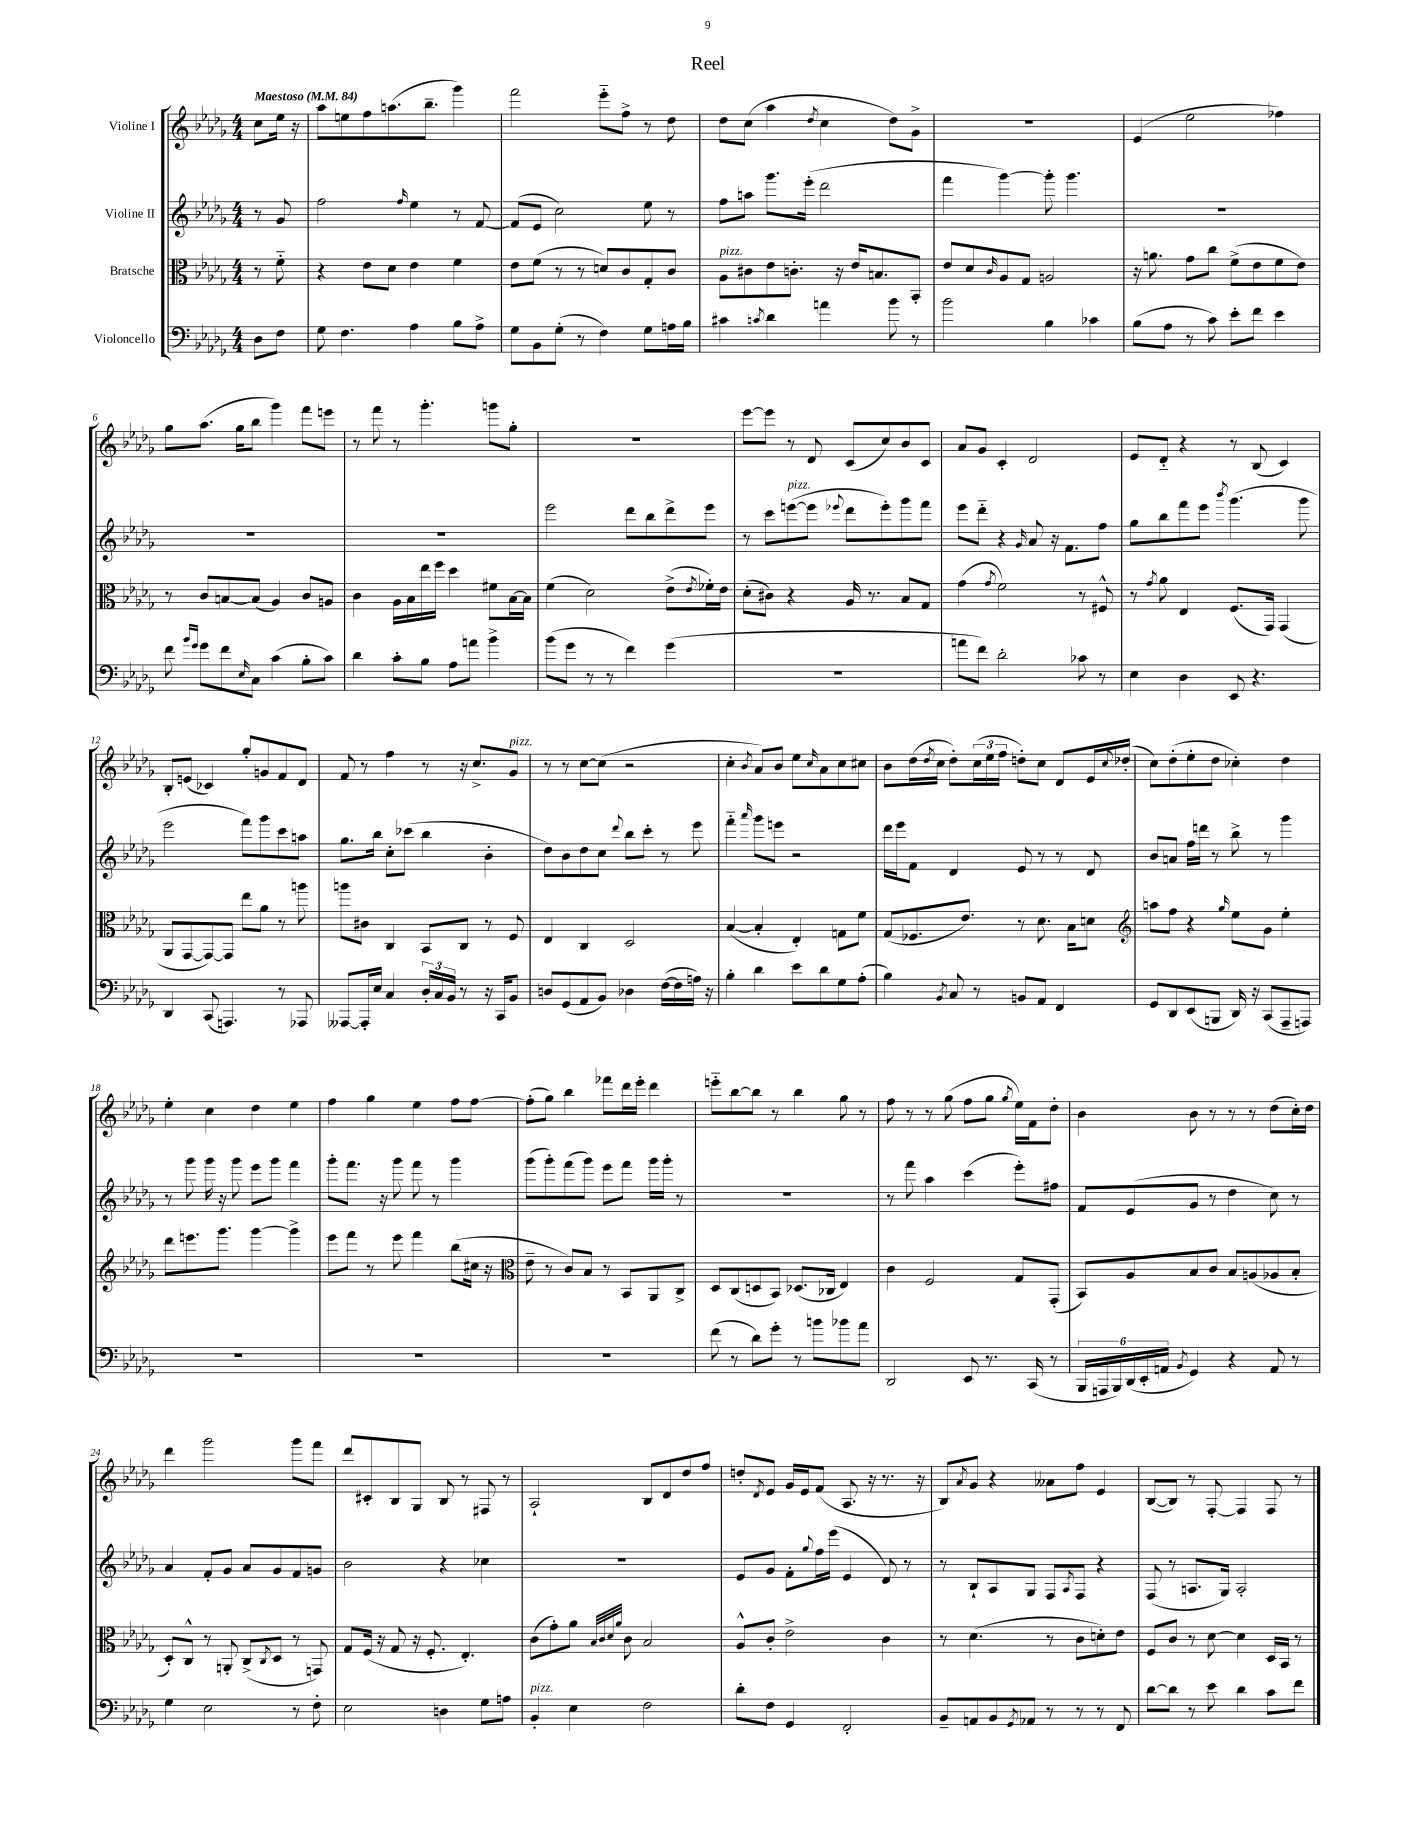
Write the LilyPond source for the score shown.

\header { title = "Reel" }
<<
\new StaffGroup <<
\new Staff = "s0" \with { instrumentName = "Violine I" } {
    \clef treble \key des \major \numericTimeSignature \time 4/4 \partial 4 \tempo "Maestoso" 4 = 84
    c''8 ees''16 r16 |
    aes''8 e''8 f''8 a''8.( bes''8.-- ges'''4) |
    f'''2 ees'''8-_ f''8-> r8 des''8 |
    des''8 c''8( aes''4 \acciaccatura { des''8 } c''4 des''8) ges'8-> |
    R1 |
    ees'4( ees''2 fes''4) |
    ges''8 aes''8.( ges''16 bes''8 ges'''4) f'''8 e'''8 |
    r8 f'''8 r8 ges'''4.-. g'''8 ges''8-. |
    R1 |
    ees'''8~ ees'''8 r8 des'8 c'8( c''8) bes'8 c'8 |
    aes'8 ges'8 c'4-. des'2 |
    ees'8 des'8-_ r4 r8 bes8( c'4) |
    bes8-. e'8( ces'4) ges''8-. g'8 f'8 des'8 |
    f'8 r8 f''4 r8 r16 c''8.-> ges'8^\markup { \italic "pizz." } |
    r8 r8 c''8~ c''8( r2 |
    c''4-. \acciaccatura { bes'8 } aes'8) bes'8 ees''8 \grace { c''16 } aes'8 c''8 cis''8 |
    bes'8 des''16( \acciaccatura { des''8 } c''16 des''8-.) \tuplet 3/2 { c''16( ees''16 f''16 } d''8-.) c''8 des'8 ees'16 \appoggiatura { c''8 } des''16-.( |
    c''8) des''8-.( ees''8-. des''8 ces''4-.) des''4 |
    ees''4-. c''4 des''4 ees''4 |
    f''4 ges''4 ees''4 f''8 f''8~ |
    f''8-.( ges''8) bes''4 fes'''8 des'''16 ees'''16-. des'''4 |
    e'''8-_ bes''8~ bes''8 r8 bes''4 ges''8 r8 |
    f''8 r8 r8 ges''8( f''8 ges''8 \acciaccatura { ges''8 } ees''16) f'16 des''8-. |
    bes'4 bes'8 r8 r8 r8 des''8( c''16-.) des''16 |
    des'''4 ges'''2 ges'''8 f'''8 |
    des'''8 cis'8-. bes8 ges8 bes8 r8 fis8 r8 |
    aes2-! bes8 des'8 des''8 f''8 |
    d''8-. \acciaccatura { des'8 } ees'8 ges'16 ees'16 f'8( aes8. r16 r8. r16 |
    bes8) \acciaccatura { aes'8 } ges'8 r4 aeses'8 f''8 ees'4 |
    bes8~( bes8) r8 f8~-. f4 f8 r8 \bar "|." |
}
\new Staff = "s1" \with { instrumentName = "Violine II" } {
    \clef treble \key des \major \numericTimeSignature \time 4/4 \partial 4
    r8 ges'8 |
    f''2 \grace { f''16 } ees''4 r8 f'8~ |
    f'8( ees'8 c''2) ees''8 r8 |
    f''8 a''8 ges'''8. ees'''16-.( des'''2 |
    f'''4 ges'''4~) ges'''8-. ges'''4. |
    R1 |
    R1 |
    R1 |
    ees'''2 des'''8 bes''8 des'''8-> ees'''8 |
    r8 c'''8 e'''8~^\markup { \italic "pizz." }( e'''8 \appoggiatura { ees'''8 } des'''8 ees'''8-.) ges'''8 f'''8 |
    ees'''8 des'''8-_ r4 \grace { ges'16 } aes'8 r16 f'8. f''8 |
    ges''8 bes''8 f'''8 ees'''8 \acciaccatura { bes'''8 } ges'''4.( ges'''8 |
    ees'''2 f'''8) ges'''8 c'''8 a''8 |
    ges''8. bes''16 c''8-. ces'''8( bes''4 bes'4-. |
    des''8) bes'8 des''8 c''8 \appoggiatura { des'''8 } bes''8 c'''8-. r8 ees'''8 |
    f'''4-_ \grace { aes'''16 } ges'''8 e'''8 r2 |
    des'''16 ees'''16 f'8 des'4 ees'8 r8 r8 des'8 |
    bes'8 a'8 f''16 d'''16 r8 bes''8-> r8 ges'''4 |
    r8 ges'''8 ges'''16 r16 ges'''8 ees'''8 ges'''8 f'''4 |
    ges'''8-. f'''8. r16 ges'''8 f'''8 r8 ges'''4 |
    ges'''8( ges'''8-.) f'''8( ges'''8) ees'''8 f'''8 ges'''16 ges'''16-. r8 |
    R1 |
    r8 f'''8 aes''4 c'''4( ees'''8-.) fis''8 |
    f'8 ees'8( ges'8 r8 des''4 c''8) r8 |
    aes'4 f'8-. ges'8 aes'8 ges'8 f'8 g'8 |
    bes'2 r4 ces''4 |
    R1 |
    ees'8 ges'8 f'8-. \appoggiatura { ges''8 } f''16 ees'''16( ees'4 des'8) r8 |
    r8 bes8-! aes8 ges8 f8 \acciaccatura { aes8 } f8 r4 |
    f8( r8 a8. ges16) a2-. \bar "|." |
}
\new Staff = "s2" \with { instrumentName = "Bratsche" } {
    \clef alto \key des \major \numericTimeSignature \time 4/4 \partial 4
    r8 f'8-_ |
    r4 ees'8 des'8 ees'4 f'4 |
    ees'8 f'8( r8 r8 d'8) c'8 ges8-. c'8 |
    aes8^\markup { \italic "pizz." } cis'8 ees'8 c'8.-. r16 ees'16 b8. bes,8-. |
    ees'8 des'8 \grace { c'16 } aes8 ges8 a2 |
    r16 a'8. ges'8 c''8 f'8->( ees'8 f'8 ees'8) |
    r8 c'8 b8~ b8( aes4) c'8 a8 |
    c'4 aes16 bes16 ees''16 f''16 des''4 fis'8 bes16~ bes16 |
    f'4( des'2) ees'8->( \acciaccatura { ees'8 } fes'16-.) ees'16 |
    des'8-.( cis'8) r4 aes16 r8. bes8 ges8 |
    ges'4( \acciaccatura { ges'8 } f'2) r8 fis8-^ |
    r8 \acciaccatura { ges'8 } aes'8 ees4 f8.( ges,16) ges,4( |
    aes,8 ges,8~ ges,8~) ges,8 ees''8 aes'8 r8 a''8 |
    a''8 cis'8 c4 bes,8 c8 r8 f8 |
    ees4 c4 des2 |
    bes4~( bes4-. ees4-.) g8 f'8 |
    ges8( fes8. ees'8.) r8 des'8. bes16 d'8 |
    \clef treble a''8 f''8 r4 \grace { ges''16 } ees''8 ges'8 ees''4-. |
    des'''8 e'''8. ges'''8. ges'''4~ ges'''4-> |
    ees'''8 f'''8 r8 ees'''8 f'''4 bes''8( cis''16 r16 |
    \clef alto ees'8-- r8 c'8) bes8 r8 bes,8 aes,8 c8-> |
    des8 c8( d8 bes,8) des8.( ces16 ees4) |
    c'4 f2 ges8 ges,8-.( |
    bes,8) aes8 bes8 c'8 bes8 a8( aes8 bes8-. |
    des8-.) c8-^ r8 a,8-. c8->( \acciaccatura { c8 } des8 r8 g,8) |
    ges8 f16( r16 ges8 r16 f8.-. ees4.-.) |
    c'8( ges'8-.) aes'8 \grace { bes32 c'32 des'32 aes'32 } c'8 bes2 |
    aes8-^ c'8-. ees'2-> c'4 |
    r8 des'4.( r8 c'8 d'8-.) ees'8 |
    f8 c'8 r8 des'8~ des'4 des16 bes,16 r8 \bar "|." |
}
\new Staff = "s3" \with { instrumentName = "Violoncello" } {
    \clef bass \key des \major \numericTimeSignature \time 4/4 \partial 4
    des8 f8 |
    ges8 f4. aes4 bes8 aes8-> |
    ges8 bes,8 ges8-.( r8 f4) ges8 a16 bes16 |
    cis'4 \acciaccatura { c'8 } des'4 a'4 bes'8 r8 |
    bes'2 bes4 ces'4 |
    bes8( aes8 r8 c'8) ees'8-. f'8 ees'4 |
    f'8 \grace { bes'16 ges'16 } ges'8 f'8 \grace { ees16 } c8 c'4( bes8-. c'8) |
    des'4 c'8-. bes8 aes8 a'8 bes'4-> |
    bes'8( ges'8 r8 r8 f'4) ges'4( |
    R1 |
    a'8 f'8) des'2-. ces'8 r8 |
    ees4 des4 ees,8 r4. |
    des,4 c,8( a,,4.) r8 aes,,8 |
    aeses,,8~ aeses,,16-. ees16 c4 \tuplet 3/2 { des16-. c16 bes,16 } r8 r16 c,16 bes,8 |
    d8 ges,8( aes,8 bes,8) des4 f16~( f16 a16) r16 |
    bes4-. des'4 ees'8 des'8 ges8 aes8-.( |
    bes4) \acciaccatura { bes,8 } c8 r8 b,8 aes,8 f,4 |
    ges,8 des,8 ees,8( b,,8 des,16) r16 c,8( aes,,8-- a,,8) |
    R1 |
    R1 |
    R1 |
    f'8( r8 des'8) ges'8-. r8 b'8 bes'8 aes'8 |
    des,2 ees,8 r8. c,16( r8 |
    \tuplet 6/4 { bes,,16 a,,16 bes,,16) des,16( ees,16-. a,16 } \acciaccatura { bes,8 } ges,4) r4 a,8 r8 |
    ges4 ees2 r8 f8-. |
    ees2 d4 ges8 a8 |
    bes,4-.^\markup { \italic "pizz." } ees4 f2 |
    des'8-. f8 ges,4 f,2-. |
    bes,8-- a,8 bes,8 \acciaccatura { ges,8 } aes,8 r8 r8 r8 f,8 |
    des'8~ des'8 r8 ees'8 des'4 c'8 f'8 \bar "|." |
}
>>
>>
